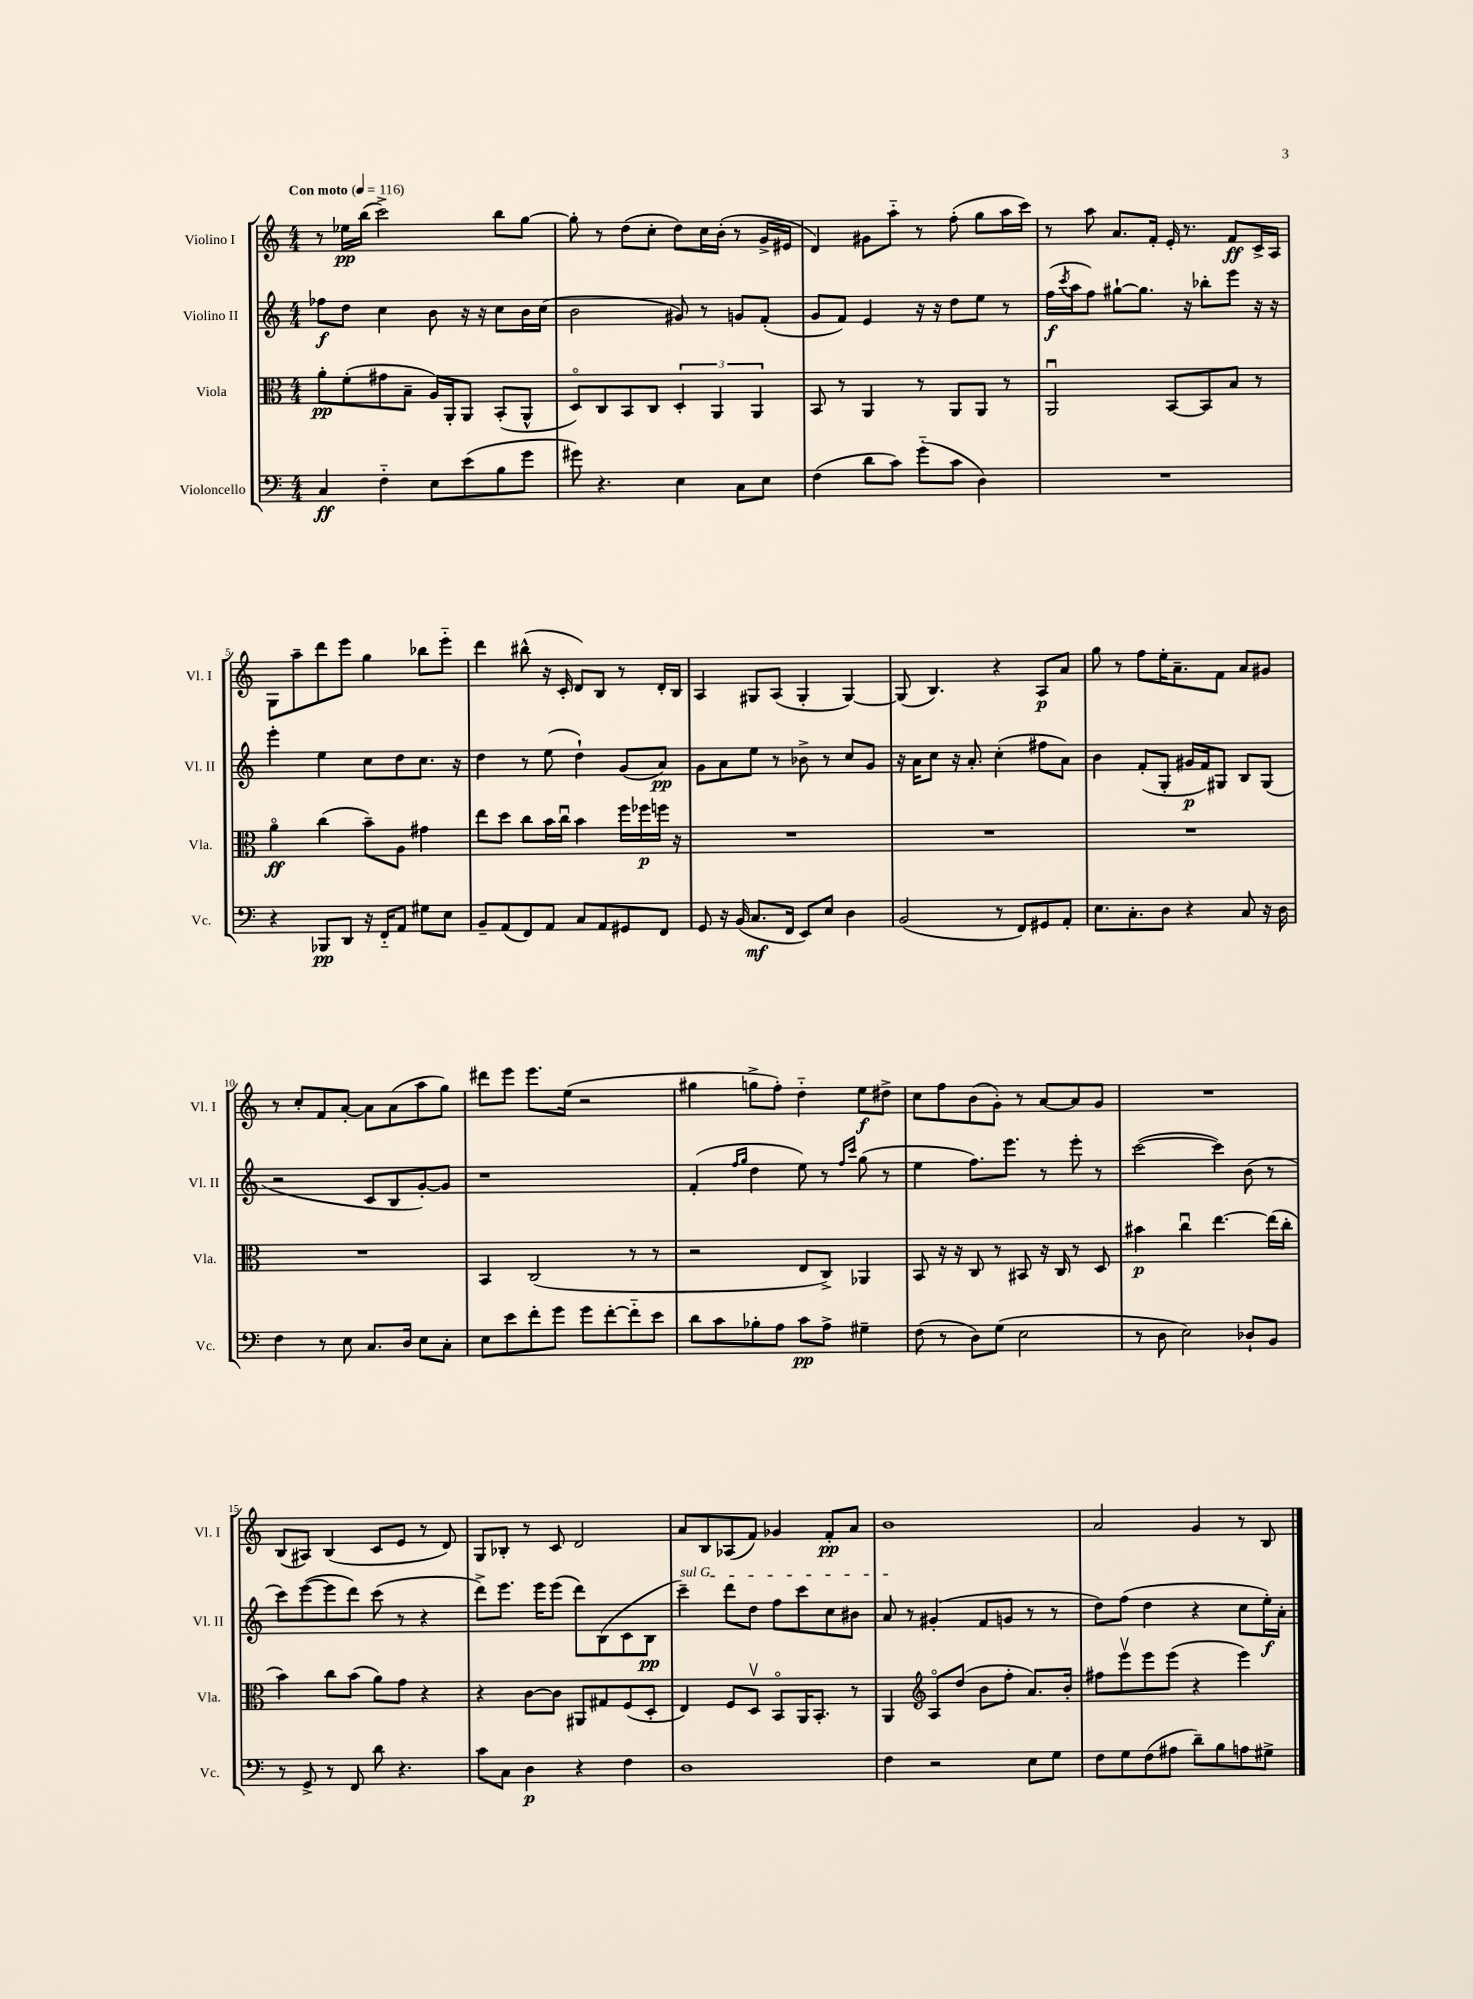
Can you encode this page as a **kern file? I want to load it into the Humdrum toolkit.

**kern	**kern	**kern	**kern
*staff4	*staff3	*staff2	*staff1
*clefF4	*clefC3	*clefG2	*clefG2
*k[]	*k[]	*k[]	*k[]
*M4/4	*M4/4	*M4/4	*M4/4
*MM116	*MM116	*MM116	*MM116
4C	8a'	8ff-	8r
.	(8f'	8dd	16ee-
.	.	.	(16bb
4F'~	8g#	4cc	2ccc^)
.	8B~	.	.
8E	16A)	8b	.
.	16AA'	.	.
(8e	8AA	16r	.
.	.	16r	.
8B	(8BB'	8cc	8bb
8g	8AA^^	16b	[8gg
.	.	(16cc	.
=	=	=	=
8g#)	8Do)	2b	8gg']
4.r	8C	.	8r
.	8BB	.	(8dd
.	8C	.	8cc'
4E	6D'	8g#)	8dd)
.	.	8r	16cc
.	6AA	.	.
.	.	.	(16b'
8C	.	8g	8r
.	6AA	.	.
8E	.	(8f'	16g^
.	.	.	16e#
=	=	=	=
(4F	8BB	8g	4d)
.	8r	8f)	.
8d	4AA	4e	8g#
8c)	.	.	8aa'~
(8g'~	8r	16r	8r
.	.	16r	.
8c	8AA	8dd	(8ff'
4D)	8AA	8ee	8gg
.	8r	8r	16aa
.	.	.	16ccc)
=	=	=	=
1r	2AAu	(16ff	8r
.	.	8qccc	.
.	.	16aa	.
.	.	8ff)	8aa
.	.	[8gg#`	8.a
.	.	8.gg#]	.
.	.	.	16f'
.	[8BB	.	16e'
.	.	16r	8.r
.	8BB]	8bb-'	.
.	8B	8eee	8f
.	8r	16r	16c^
.	.	16r	16A
=	=	=	=
4r	4ao	4eee'	8G
.	.	.	8aa~
8BBB-	(4cc	4ee	8ddd
8DD	.	.	8eee
16r	8b~)	8cc	4gg
16FF'~	.	.	.
8AA	8A	8dd	.
8G#	4g#	8.cc	8bb-
8E	.	.	8eee'~
.	.	16r	.
=	=	=	=
8BB~	8ee	4dd	4ddd
(8AA	8dd	.	.
8FF)	8cc	8r	(8bb#^^
8AA	16b	(8ee	16r
.	16ccu	.	16c'
8C	4b	4dd`)	8d)
8AA	.	.	8B
8GG#	16ff	(8g	8r
.	16ff-	.	.
8FF	16ff	8a)	16d'
.	16r	.	16B
=	=	=	=
8GG	1r	8g	4A
16r	.	8a	.
(16BB	.	.	.
8.C	.	8ee	8G#
.	.	8r	(8A
16FF	.	.	.
8EE)	.	8b-^	4G#'
8E	.	8r	.
4D	.	8cc	[4G#)
.	.	8g	.
=	=	=	=
(2BB	1r	16r	(8G#]
.	.	16a	.
.	.	8cc	4.B)
.	.	16r	.
.	.	8.a'	.
8r	.	(4cc'	4r
8FF)	.	.	.
8GG#	.	8ff#	8A
8AA'	.	8a)	8a
=	=	=	=
8.E	1r	4b	8gg
.	.	.	8r
8.C'	.	.	.
.	.	(8f'	8ff
8D	.	8G'	16ee'
.	.	.	8.a~
4r	.	16g#	.
.	.	16f)	.
.	.	8G#	8f
8C	.	8B	8a
16r	.	(8G#	8g#
16D	.	.	.
=	=	=	=
4F	1r	2r	8r
.	.	.	8cc'
8r	.	.	8f
8E	.	.	[8a'
8.C	.	8c	8a]
.	.	8B	(8a
16D	.	.	.
8E	.	[8g')	8aa
8C'	.	8g]	8gg)
=	=	=	=
8E	4BB	1r	8ddd#
8e	.	.	8eee
8f'	(2C	.	8.eee
8g	.	.	.
.	.	.	(16ee
8g	.	.	2r
[8f'	.	.	.
8f'~]	8r	.	.
8e	8r	.	.
=	=	=	=
8d	2r	(4f'	4gg#
8c	.	.	.
.	.	16qqff	.
.	.	16qqgg	.
8B-'	.	4dd	8gg^
8A	.	.	8ff')
8c	8E	8ee)	4dd'~
8A^	8C^)	8r	.
.	.	16qqff	.
.	.	16qqccc	.
4G#~	4AA-	(8gg	8ee
.	.	8r	8dd#^
=	=	=	=
(8F	8BB	4ee	8cc
8r	16r	.	8ff
.	16r	.	.
8D)	8C	8.ff)	(8b
(8G	8r	.	8g')
.	.	8.eee	.
2E	8BB#	.	8r
.	16r	8r	[8a
.	16C	.	.
.	8r	8eee'	8a]
.	8D	8r	8g
=	=	=	=
8r	4b#	([2ccc	1r
8D	.	.	.
2E)	4ccu	.	.
.	[4.ee	4ccc])	.
8D-`	.	(8b	.
8BB	(16ee]	8r	.
.	16cc'	.	.
=	=	=	=
8r	4b)	8ccc)	(8B
8GG^	.	([8eee	8A#)
8r	8cc	8eee]	(4B
8FF	(8b	8ddd)	.
8d	8a)	(8ccc	8c
4.r	8g	8r	8e
.	4r	4r	8r
.	.	.	8d)
=	=	=	=
8c	4r	8ddd^)	8G
8C	.	8.eee	8B-'
4D	[8c	.	8r
.	.	16eee	.
.	8c]	(8eee	8c
4r	8AA#	8ddd)	2d
.	8G#	(8B	.
4F	(8F	8c	.
.	8D'	8B	.
=	=	=	=
1D	4E)	4ccc~)	8a
.	.	.	8B
.	8F	8ddd	(8A-
.	8Dv	8dd	8f)
.	8BBo	8ff	4g-
.	16AA	8ccc	.
.	8.BB'	.	.
.	.	8cc	8f'
.	8r	8b#	8a
=	=	=	=
4F	4AA	8a	1b
.	.	8r	.
*	*clefG2	*	*
2r	8Ao	(4g#'	.
.	(8dd	.	.
.	8b	8f	.
.	8ff'	8g	.
8E	8.a)	8r	.
8G	.	8r	.
.	16b'	.	.
=	=	=	=
8F	8ff#	8dd)	2a
8G	8eeev	(8ff	.
(8F	8eee	4dd	.
8A#	(8eee	.	.
8d~)	4r	4r	4g
8B	.	.	.
8A	4eee)	8cc	8r
8G#^	.	16ee')	8B
.	.	16a'	.
==	==	==	==
*-	*-	*-	*-
